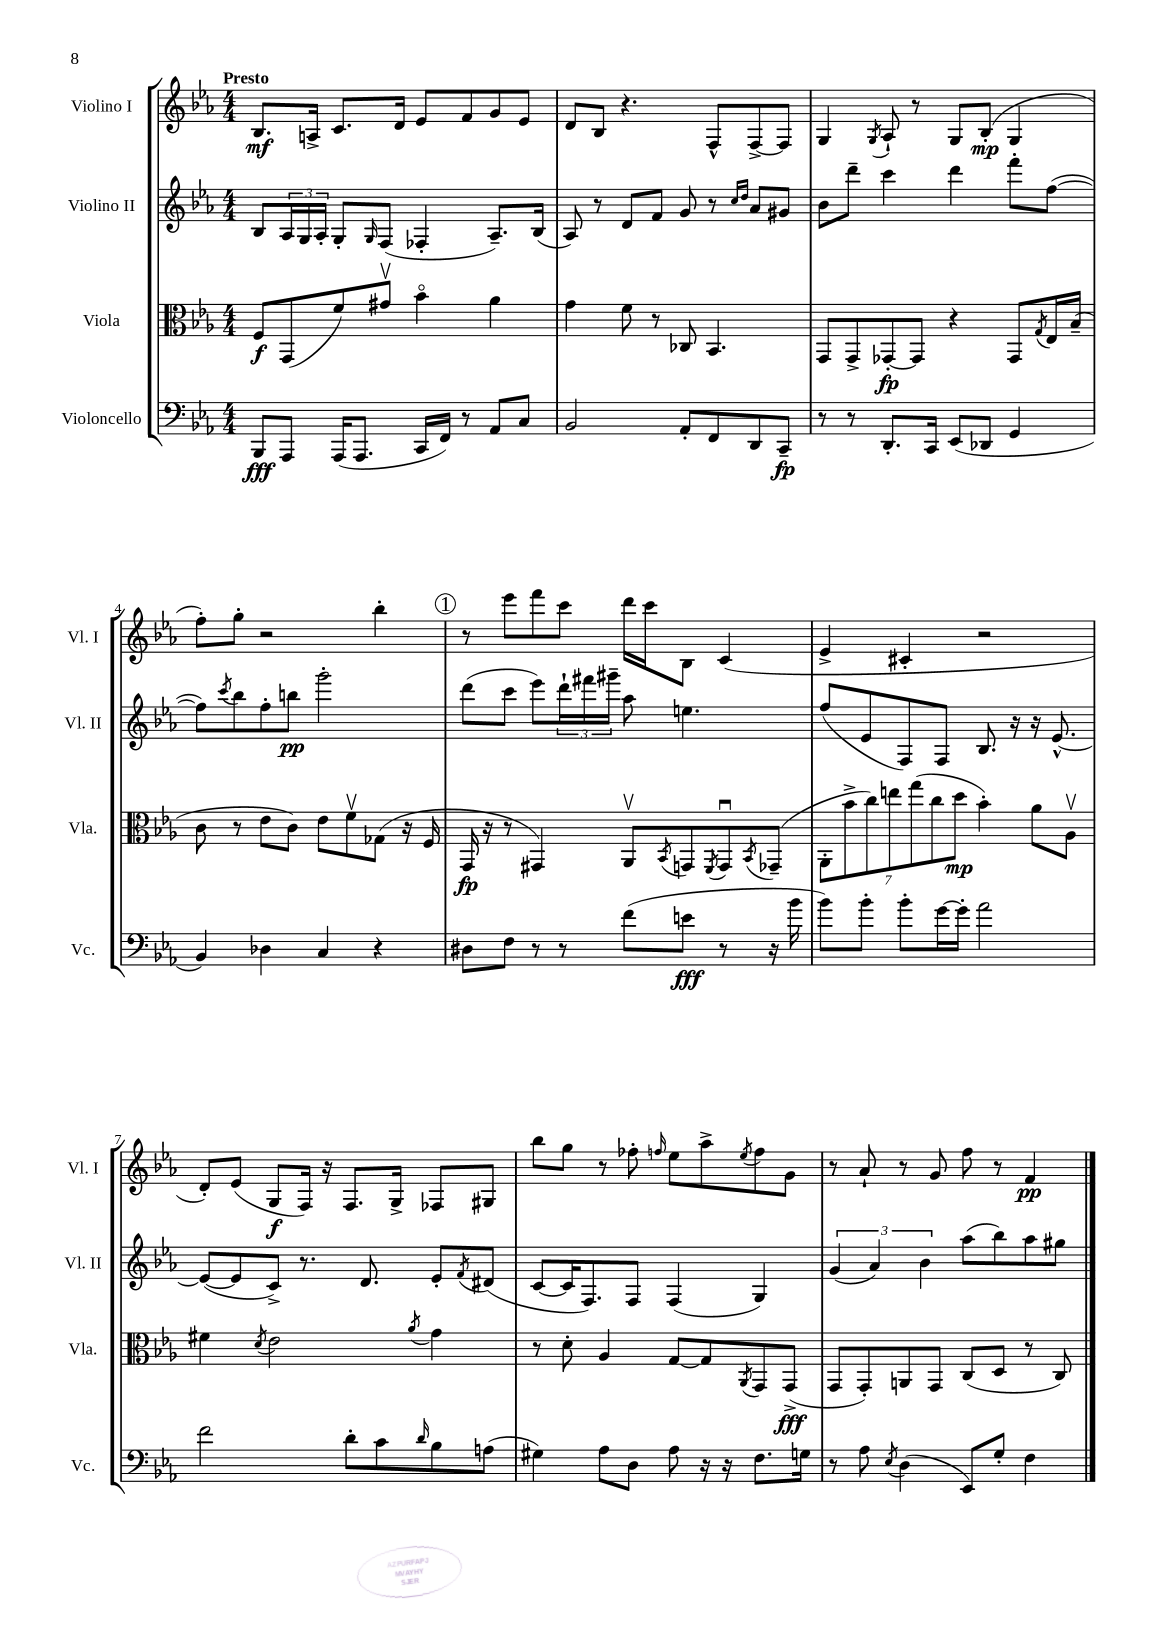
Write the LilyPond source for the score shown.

<<
\new StaffGroup <<
\new Staff = "s0" \with { instrumentName = "Violino I" shortInstrumentName = "Vl. I" } {
    \clef treble \key ees \major \numericTimeSignature \time 4/4 \tempo "Presto"
    bes8.\mf a16-> c'8. d'16 ees'8 f'8 g'8 ees'8 |
    d'8 bes8 r4. f8-^ f8~-> f8 |
    g4 \acciaccatura { g8 } aes8-! r8 g8 bes8-.\mp( g4 |
    f''8-.) g''8-. r2 bes''4-. |
    \mark \markup { \circle "1" } r8 ees'''8 f'''8 c'''8 d'''16 c'''16 bes8 c'4( |
    ees'4-> cis'4-. r2 |
    d'8-.) ees'8( g8\f f16) r16 f8. g16-> fes8 gis8 |
    bes''8 g''8 r8 fes''8-. \grace { f''16 } ees''8 aes''8-> \acciaccatura { ees''8 } f''8 g'8 |
    r8 aes'8-! r8 g'8 f''8 r8 f'4\pp \bar "|." |
}
\new Staff = "s1" \with { instrumentName = "Violino II" shortInstrumentName = "Vl. II" } {
    \clef treble \key ees \major \numericTimeSignature \time 4/4
    bes8 \tuplet 3/2 { aes16 g16 aes16-. } g8-. \grace { g16 } f8( fes4-. aes8.--) bes16( |
    aes8) r8 d'8 f'8 g'8 r8 \grace { c''16 d''16 } aes'8 gis'8 |
    bes'8 d'''8-- c'''4 d'''4 f'''8-. f''8~( |
    f''8) \acciaccatura { c'''8 } bes''8 f''8-. b''8\pp g'''2-. |
    \mark \markup { \circle "1" } d'''8( c'''8 ees'''8) \tuplet 3/2 { d'''16-! fis'''16 gis'''16-- } aes''8 e''4. |
    f''8( ees'8 f8) f8 bes8. r16 r16 ees'8.~-^ |
    ees'8~( ees'8 c'8->) r8. d'8. ees'8-. \acciaccatura { f'8 } dis'8( |
    c'8~ c'16 f8.) f8 f4( g4) |
    \tuplet 3/2 { g'4( aes'4) bes'4 } aes''8( bes''8) aes''8 gis''8 \bar "|." |
}
\new Staff = "s2" \with { instrumentName = "Viola" shortInstrumentName = "Vla." } {
    \clef alto \key ees \major \numericTimeSignature \time 4/4
    f8\f g,8( f'8) gis'8\upbow bes'4\flageolet aes'4 |
    g'4 f'8 r8 ces8 bes,4. |
    g,8 g,8-> ges,8~-.\fp ges,8 r4 ges,8 \acciaccatura { g8 } ees16 bes16--( |
    c'8 r8 ees'8 c'8) ees'8 f'8\upbow ges8( r16 f16 |
    \mark \markup { \circle "1" } g,16\fp r16 r8 gis,4) aes,8\upbow \acciaccatura { bes,8 } g,8 \acciaccatura { f,8 } g,8\downbow \acciaccatura { bes,8 } ges,8--( |
    \tuplet 7/4 { aes,8-. bes'8-> c''8) e''8 g''8( c''8 d''8\mp } bes'4-.) aes'8 aes8\upbow |
    fis'4 \acciaccatura { d'8 } ees'2 \acciaccatura { aes'8 } g'4 |
    r8 d'8-. aes4 g8~ g8 \acciaccatura { aes,8 } g,8 g,8->\fff( |
    g,8 g,8-.) a,8 g,8 c8( d8 r8 c8) \bar "|." |
}
\new Staff = "s3" \with { instrumentName = "Violoncello" shortInstrumentName = "Vc." } {
    \clef bass \key ees \major \numericTimeSignature \time 4/4
    bes,,8\fff aes,,8 aes,,16( aes,,8. c,16 f,16) r8 aes,8 c8 |
    bes,2 aes,8-. f,8 d,8 c,8--\fp |
    r8 r8 d,8.-. c,16 ees,8( des,8 g,4 |
    bes,4) des4 c4 r4 |
    \mark \markup { \circle "1" } dis8 f8 r8 r8 f'8( e'8\fff r8 r16 bes'16 |
    bes'8) bes'8-. bes'8-. g'16~ g'16-. aes'2 |
    f'2 d'8-. c'8 \grace { d'16 } bes8 a8( |
    gis4) aes8 d8 aes8 r16 r16 f8. g16 |
    r8 aes8 \acciaccatura { ees8 } d4( ees,8) g8-. f4 \bar "|." |
}
>>
>>
